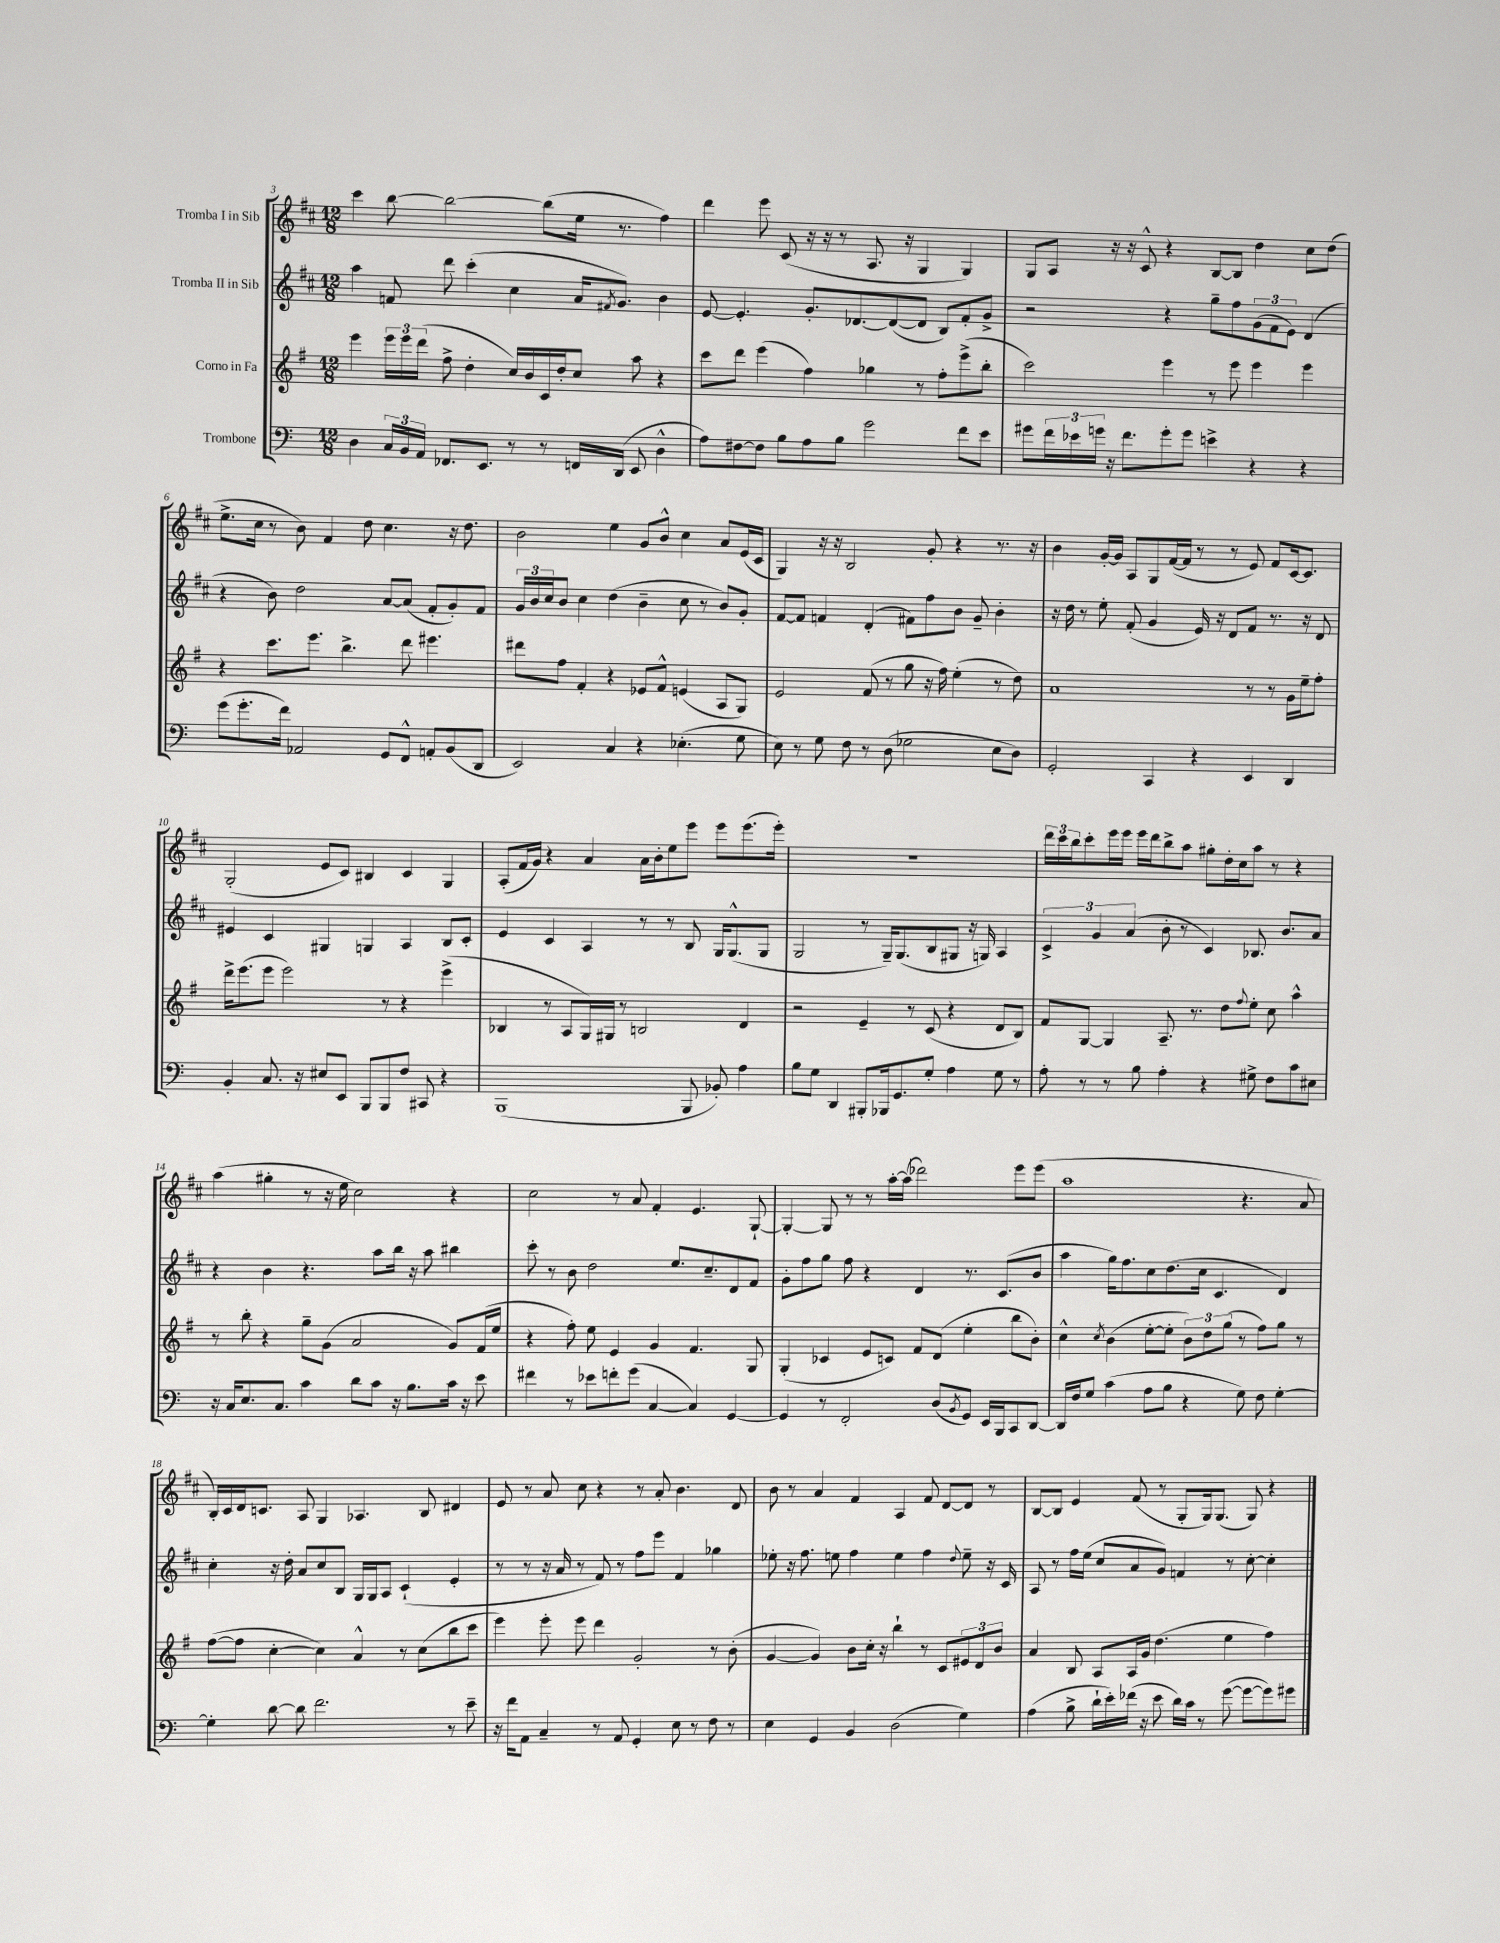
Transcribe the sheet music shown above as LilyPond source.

<<
\new StaffGroup <<
\new Staff = "s0" \with { instrumentName = "Tromba I in Sib" } {
    \clef treble \key d \major \numericTimeSignature \time 12/8
    cis'''4 b''8~ b''2~ b''8( e''16 r8. fis''4) |
    d'''4 e'''8 cis'8( r16 r16 r8 a8. r16 g4 g4) |
    g8 a8 r16 r16 cis'8-^ r4 b8~ b8 d''4 cis''8 d''8( |
    e''8.-> cis''16 r8 b'8) fis'4 d''8 cis''4. r16 d''8. |
    b'2 e''4 g'8 b'8-^ cis''4 a'8 e'16( cis'16 |
    g4) r16 r16 b2 g'8-. r4 r8. r16 |
    b'4 g'16~-. g'16 a8 g8 fis'16~( fis'16 r8 r8 e'8) fis'8 cis'16~ cis'8. |
    g2-.( e'8 cis'8) bis4 cis'4 g4 |
    a8-.( fis'16 g'16) r4 a'4 a'16 b'16-. e''8 e'''8 e'''8 e'''8.( e'''16-.) |
    R1. |
    \tuplet 3/2 { d'''16 cis'''16 b''16 } cis'''8-. e'''16 e'''16 e'''16 d'''16 b''8-> a''8 gis''8-. d''16-. cis''16 a''8 r8 r4 |
    a''4( gis''4-. r8 r16 e''16 cis''2) r4 |
    cis''2 r8 a'8 fis'4-. e'4. g8~-! |
    g4~-. g8 r8 r8 a''16~-. a''16( des'''2) e'''8 e'''8( |
    a''1 r4. a'8 |
    b16-.) cis'16 d'16 c'8. a8 g4 aes4. b8 dis'4 |
    e'8 r8 a'8 cis''8 r4 r8 a'8-. b'4. d'8 |
    b'8 r8 a'4 fis'4 a4 fis'8 d'8~ d'8 r8 |
    b8~ b8 e'4 fis'8( r8 g8-. g16) g8.( g8) r4 \bar "|." |
}
\new Staff = "s1" \with { instrumentName = "Tromba II in Sib" } {
    \clef treble \key d \major \numericTimeSignature \time 12/8
    a''4 f'8 d'''8 cis'''4-.( cis''4 a'16 \acciaccatura { fis'8 } g'8.) b'4 |
    e'8~ e'4.-. g'8.-. des'8.~ des'8~( des'8 b8) fis'8-. g'8-> |
    r2 r4 g''8-- fis''8 \tuplet 3/2 { g'8( fis'8 e'8) } d'4( |
    r4 b'8) d''2 a'8~ a'8( fis'8-. g'8-.) fis'8 |
    \tuplet 3/2 { g'16 b'16 cis''16 } b'8 cis''4 d''4( b'4-- cis''8 r8 b'8) g'8-. |
    fis'8~ fis'8 f'4 d'4-.( fis'8) fis''8 b'8 g'8-- b'4-. |
    r16 d''16 r8 e''8-. fis'8-.( g'4 e'16) r16 d'8 fis'8 r8. r16 d'8 |
    eis'4 cis'4 gis4 g4 a4 b8 cis'8-. |
    e'4 cis'4 a4 r8 r8 b8 g16 g8.-^( g8 |
    g2 r8 g16--) g8.( b8 gis8 r16 g16) a4 |
    \tuplet 3/2 { cis'4-> g'4 a'4( } b'8-. r8 cis'4) bes8. b'8. a'8 |
    r4 b'4 r4. a''8 b''16 r16 a''8 bis''4 |
    cis'''8-. r8 b'8 d''2 e''8. cis''8.-- d'8 fis'8 |
    g'8-. fis''8 g''8 fis''8 r4 d'4 r8. cis'8.( b'8 |
    a''4 g''16) fis''8. cis''8 d''8.( cis''16 cis'4. d'4) |
    cis''4-. r16 d''16-. a'8 cis''8 b8 g16 g16 a8 cis'4-!( e'4-. |
    r8 r8 r16 a'16 r8 fis'8) r8 fis''8 e'''8 fis'4 ges''4 |
    ees''8-. r16 fis''8. e''8 fis''4 e''4 fis''4 \appoggiatura { d''8 } e''8-- r16 cis'16 |
    a8 r8 fis''16 e''16( cis''8 a'8 g'8) f'4 r8 cis''8~-. cis''4-. \bar "|." |
}
\new Staff = "s2" \with { instrumentName = "Corno in Fa" } {
    \clef treble \key g \major \numericTimeSignature \time 12/8
    e'''4 \tuplet 3/2 { e'''16 e'''16 d'''16( } fis''8-> d''4-. c''16) b'16 c'16 d''16-. c''8 a''8 r4 |
    c'''8 d'''8 e'''4( fis''4) ges''4 r8 fis''8-. e'''8->( b''8-. |
    c'''2) e'''4 r8 e'''8 e'''4 e'''4 |
    r4 c'''8. e'''8. b''4.-> d'''8 eis'''4. |
    dis'''8 fis''8 fis'4-. r4 ees'8 fis'8-^ e'4( a8 g8) |
    e'2 fis'8( r8 g''8 r16 fis''16) e''4-.( r8 d''8) |
    a'1 r8 r8 g'16 e''16-- fis''8-. |
    d'''16-> e'''8.( e'''8 e'''2) r8 r4 e'''4->( |
    bes4 r8 a8 g16) gis16 r8 b2 d'4 |
    r2 e'4-- r8 c'8( r4 d'8 b8) |
    fis'8 g8~ g4 a8.-- r8. d''8 \appoggiatura { fis''8 } e''8-. c''8 a''4-^ |
    r8 b''8-. r4 g''8-- g'8( a'2 g'8) fis'16( e''16 |
    r4 fis''8-.) e''8 e'4 g'4 fis'4. g8 |
    g4-.( ces'4 e'8 c'8) fis'8 d'8( e''4-. b''8 b'8-.) |
    c''4-^ \acciaccatura { c''8 } b'4( e''8~-. e''8-. \tuplet 3/2 { b'8) d''8 g''8( } r8 fis''8) g''8 r8 |
    fis''8~( fis''8 c''4~-. c''4) a'4-^ r8 c''8( b''8 c'''8 |
    e'''4) e'''8-. e'''8 d'''4 g'2-. r8 b'8-.( |
    g'4~ g'4) b'8 c''16-. r16 b''4-! r8 c'8 \tuplet 3/2 { eis'8 d'8 b'8 } |
    a'4 b8 a8 a16 g'16 d''4.( e''4 fis''4) \bar "|." |
}
\new Staff = "s3" \with { instrumentName = "Trombone" } {
    \clef bass \key c \major \numericTimeSignature \time 12/8
    d4 \tuplet 3/2 { c16 b,16 a,16 } fes,8. e,8. r8 r8 f,16 d,16( e,8 d4-^ |
    a8) fis8~ fis8 b8 a8 b8 g'2 f'8 e'8 |
    gis'8 \tuplet 3/2 { f'16 ees'16 g'16 } r16 f'8. g'8-. g'8 e'4-> r4 r4 |
    g'8( g'8.-. f'16) aes,2 g,8 f,8-^ a,8-. b,8( d,8 |
    e,2) c4 r4 ees4.-.( g8 |
    e8) r8 g8 f8 r8 d8( ges2 e8 d8) |
    g,2-. c,4 r4 e,4 d,4 |
    b,4-. c8. r16 eis8 e,8 b,,8 b,,8 f8 cis,8 r4 |
    b,,1( b,,8 bes,8-.) a4 |
    b8 g8 d,4 bis,,8-. bes,,16 g,8. g8-. a4 g8 r8 |
    a8-. r8 r8 b8 a4-. r4 gis8-> f8 c'8 eis8 |
    r16 c16 e8. c8. c'4 d'8 c'8 r16 b8. c'16 r16 e'8 |
    fis'4 r8 ees'8 f'8-. g'8( c4~ c4) g,4~ |
    g,4 r8 f,2-. d8( \acciaccatura { b,8 } g,8) e,16 b,,16 c,8 d,8~ |
    d,16 f16 g8 c'4( a8 b8 r4 g8) f8 g4~-. |
    g4-. d'8~ d'8 f'2. r8 e'8-- |
    r16 f'16 a,8 c4-- r8 a,8 g,4-. e8 r8 f8 r8 |
    e4 g,4 b,4 d2( g4) |
    a4( b8-> d'16-! e'16-.) fes'16( r16 e'8 d'16) c'16 r8 g'8~( g'8~ g'8) gis'8 \bar "|." |
}
>>
>>
\layout { \context { \Score currentBarNumber = #3 } }
